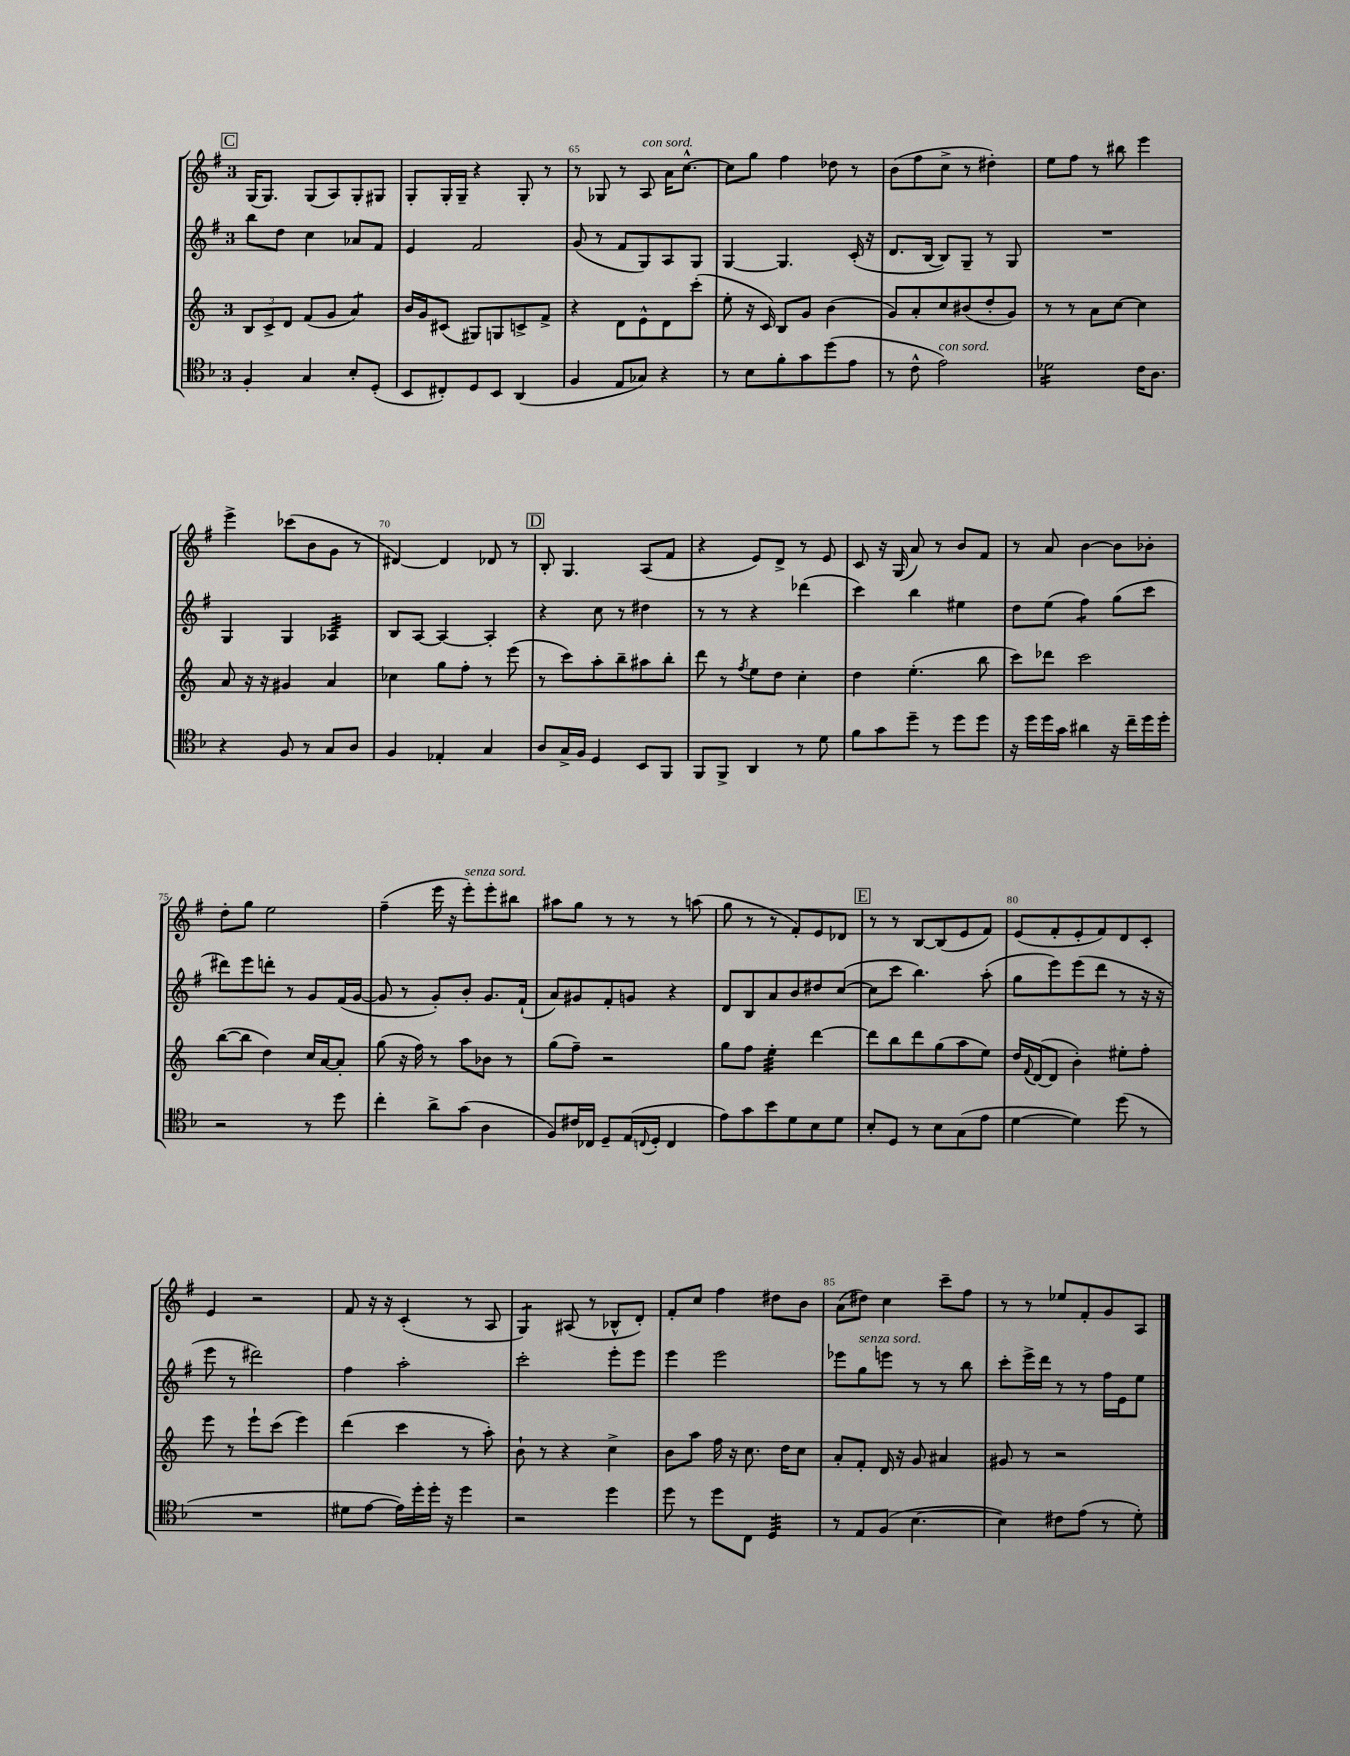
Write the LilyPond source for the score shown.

<<
\new StaffGroup <<
\new Staff = "s0" {
    \clef treble \key g \major \once \override Staff.TimeSignature.style = #'single-digit \time 3/4
    \mark \markup { \box "C" } g16( g8.) g8( a8) g8-. gis8 |
    g8-. g16-. g16-- r4 g8-. r8 |
    r8 ges8 r8 a8^\markup { \italic "con sord." } a'16 c''8.~-^ |
    c''8 g''8 fis''4 des''8 r8 |
    b'8( fis''8 c''8-> r8 dis''4-.) |
    e''8 fis''8 r8 bis''8 e'''4 |
    e'''4-> ces'''8( b'8 g'8 r8 |
    dis'4~) dis'4 des'8 r8 |
    \mark \markup { \box "D" } b8-. g4. a8( fis'8 |
    r4 e'8) d'8-> r8 e'8 |
    c'8 r16 g16( a'8) r8 b'8 fis'8 |
    r8 a'8 b'4~ b'8 bes'8-. |
    d''8-. g''8 e''2 |
    fis''4--( e'''16 r16 e'''8-.^\markup { \italic "senza sord." }) e'''8-. bis''8 |
    ais''8 g''8 r8 r8 r8 a''8( |
    g''8 r8 r8 fis'8-.) e'8 des'8 |
    \mark \markup { \box "E" } r8 r8 b8~ b8( e'8 fis'8) |
    e'8( fis'8-. e'8-. fis'8) d'8 c'8-. |
    e'4 r2 |
    fis'8 r16 r16 c'4-.( r8 a8 |
    g4:8) ais8( r8 bes8-^ d'8-.) |
    fis'8-. c''8 fis''4 dis''8 b'8 |
    a'8( dis''8) c''4 c'''8-- fis''8 |
    r8 r8 ees''8 fis'8-. g'8 a8 \bar "|." |
}
\new Staff = "s1" {
    \clef treble \key g \major \once \override Staff.TimeSignature.style = #'single-digit \time 3/4
    \mark \markup { \box "C" } b''8 d''8 c''4 aes'8 fis'8 |
    e'4 fis'2 |
    g'8( r8 fis'8 g8) a8 g8 |
    g4~ g4. c'16-.( r16 |
    d'8. b16~ b8) g8-- r8 g8 |
    R2. |
    g4 g4 aes4:32 |
    b8 a8~ a4~ a4-. |
    \mark \markup { \box "D" } r4 c''8 r8 dis''4 |
    r8 r8 r4 des'''4( |
    c'''4) b''4 eis''4 |
    d''8 e''8( fis''4:8) g''8( c'''8 |
    dis'''8) e'''8 d'''8-. r8 g'8 fis'16( g'16~ |
    g'8 r8 g'8-.) b'8-. g'8. fis'16-!( |
    a'8) gis'8 fis'8-. g'8 r4 |
    d'8 b8 a'8 b'8 dis''8 c''8~( |
    \mark \markup { \box "E" } c''8 c'''8 b''4.) a''8-.( |
    g''8 e'''8) e'''8( d'''8 r8 r16 r16 |
    e'''8 r8 dis'''2) |
    fis''4 a''2-. |
    c'''2-. e'''8-. e'''8 |
    e'''4 e'''2 |
    ees'''8 g''8^\markup { \italic "senza sord." } e'''8 r8 r8 b''8 |
    c'''8-. e'''16-> d'''16 r8 r8 fis''16 e'16 e''8 \bar "|." |
}
\new Staff = "s2" {
    \clef treble \key c \major \once \override Staff.TimeSignature.style = #'single-digit \time 3/4
    \mark \markup { \box "C" } \tuplet 3/2 { b8 c'8-> d'8 } f'8( g'8 a'4:8) |
    b'16 g'16 cis'8( gis8) g8 c'8-> f'8-> |
    r4 d'8 e'8-^ d'8 c'''8-.( |
    e''8-. r16 c'16) b8 g'8 b'4( |
    g'8) a'8-. c''8 bis'8( d''8-. g'8) |
    r8 r8 a'8 c''8~ c''4 |
    a'8 r16 r16 gis'4 a'4 |
    ces''4 g''8 f''8-. r8 e'''8( |
    \mark \markup { \box "D" } r8 c'''8) a''8-. b''8-- ais''8 b''8-. |
    d'''8 r8 \acciaccatura { f''8 } e''8 d''8 c''4-. |
    d''4 e''4.-.( b''8 |
    c'''8) des'''8 c'''2 |
    b''8~( b''8 d''4) c''16 a'16~ a'8-. |
    g''8( r16 f''16) r8 a''8 bes'8 r8 |
    g''8( f''8--) r2 |
    g''8 f''8 e''4:32-. d'''4~ |
    \mark \markup { \box "E" } d'''8 b''8 d'''8 g''8( a''8 e''8) |
    d''16 \appoggiatura { f'8 } d'16~( d'8 b'4-.) eis''8-. f''8-. |
    e'''8 r8 e'''8-! c'''8( e'''4) |
    d'''4( c'''4 r8 a''8-.) |
    b'8-! r8 r4 c''4-> |
    b'8 a''8 f''16 r16 c''8. d''16 c''8 |
    a'8-. f'8-. d'16 r16 g'8 ais'4 |
    gis'8 r8 r2 \bar "|." |
}
\new Staff = "s3" {
    \clef tenor \key f \major \once \override Staff.TimeSignature.style = #'single-digit \time 3/4
    \mark \markup { \box "C" } f4-. g4 bes8-. d8-.( |
    bes,8 cis8-.) d8 bes,8 a,4( |
    f4 e8 ges8) r4 |
    r8 bes8 f'8-. g'8 d''8( e'8 |
    r8 c'8-^ e'2^\markup { \italic "con sord." }) |
    des'2:16 c'16 a8. |
    r4 f8 r8 g8 a8 |
    f4 ees4-. g4 |
    \mark \markup { \box "D" } a8 g16-> f16 d4 bes,8 f,8 |
    f,8 f,8-> a,4 r8 d'8 |
    f'8 g'8 d''8-- r8 d''8 d''8 |
    r16 d''16 d''16 g'16 ais'4 r16 c''16-- d''16 d''16-. |
    r2 r8 d''8 |
    c''4-. a'8-> g'8( a4 |
    f8) cis'16 ces16 d8-- e16( \appoggiatura { c8 } d16-. c4 |
    e'8) g'8 bes'8 d'8 bes8 d'8 |
    \mark \markup { \box "E" } bes8-. d8 r8 bes8 g8( e'8 |
    d'4~ d'4) d''8( r8 |
    R2. |
    dis'8 e'8~ e'16) d''16-. d''16-. r16 d''4 |
    r2 d''4 |
    d''8 r8 d''8 c8 d4:32 |
    r8 e8 f8( bes4.~ |
    bes4) cis'8 e'8( r8 d'8-.) \bar "|." |
}
>>
>>
\layout { \context { \Score currentBarNumber = #63 \override BarNumber.break-visibility = ##(#f #t #t) barNumberVisibility = #(every-nth-bar-number-visible 5) } }
